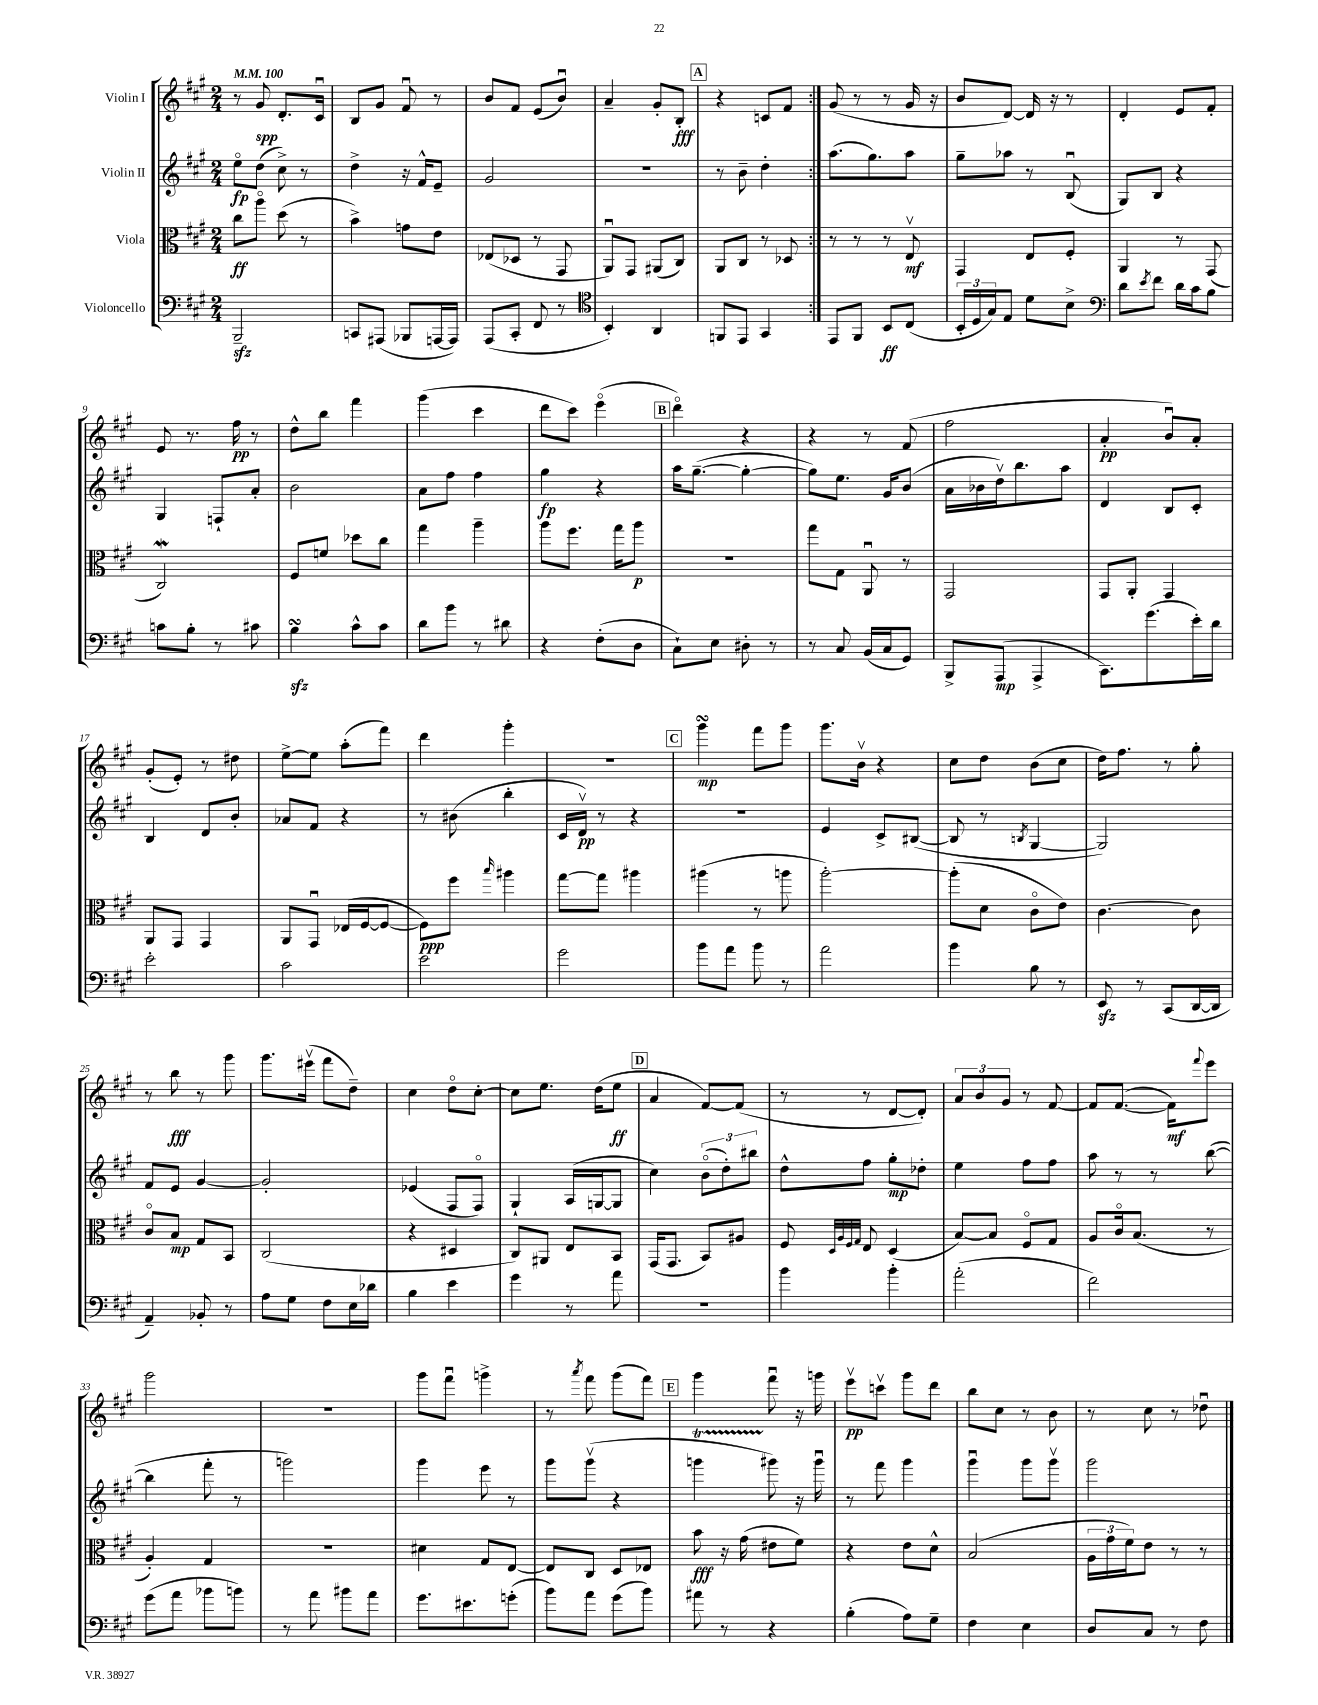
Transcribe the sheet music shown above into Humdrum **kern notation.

**kern	**dynam	**kern	**dynam	**kern	**dynam	**kern	**dynam
*part4	*part4	*part3	*part3	*part2	*part2	*part1	*part1
*staff4	*staff4	*staff3	*staff3	*staff2	*staff2	*staff1	*staff1
*I"Violoncello	*	*I"Viola	*	*I"Violin II	*	*I"Violin I	*
*clefF4	*	*clefC3	*	*clefG2	*	*clefG2	*
*k[f#c#g#]	*	*k[f#c#g#]	*	*k[f#c#g#]	*	*k[f#c#g#]	*
*M2/4	*	*M2/4	*	*M2/4	*	*M2/4	*
*MM100	*	*MM100	*	*MM100	*	*MM100	*
=1	=1	=1	=1	=1	=1	=1	=1
2BBBzz~/	.	8cc#\L	ff	8ee\L	fp	8r	.
.	.	8aa\J	.	(8dd\J	.	8g#/	spp
.	.	(8dd\	.	8cc#^\)	.	8.d'/L	.
.	.	8r	.	8r	.	.	.
.	.	.	.	.	.	16c#u/Jk	.
=2	=2	=2	=2	=2	=2	=2	=2
8CCn/L	.	4b^\)	.	4dd^\	.	8B/L	.
(8AAA#X/J	.	.	.	.	.	8g#/J	.
8BBB-X/L	.	8gn\L	.	16r	.	8f#u/	.
.	.	.	.	16f#^^/KL	.	.	.
[16AAAn/L	.	8e\J	.	8e~/J	.	8r	.
16AAA/JJ])	.	.	.	.	.	.	.
=3	=3	=3	=3	=3	=3	=3	=3
(8AAA/L	.	(8E-X/L	.	2g#/	.	8b/L	.
8CC#'/J	.	8D-X/J	.	.	.	8f#/J	.
8FF#/	.	8r	.	.	.	(8e/L	.
8r	.	8GG#/	.	.	.	8bu/J)	.
=4	=4	=4	=4	=4	=4	=4	=4
*clefC4	*	*	*	*	*	*	*
4BB'/)	.	8AAu/L)	.	2r	.	4a~/	.
.	.	8GG#/J	.	.	.	.	.
4AA/	.	(8AA#X/L	.	.	.	8g#'/L	.
.	.	8C#/J)	.	.	.	8B'/J	fff
!!LO:REH:place=s1:t=A
=5	=5	=5	=5	=5	=5	=5	=5
8FFn/L	.	8AA/L	.	8r	.	4r	.
8EE/J	.	8C#/J	.	8b~\	.	.	.
4GG#/	.	8r	.	4dd'\	.	8cn/L	.
.	.	8D-X/	.	.	.	8f#/J	.
=6:|!	=6:|!	=6:|!	=6:|!	=6:|!	=6:|!	=6:|!	=6:|!
8EE/L	.	8r	.	(8.aa\L	.	(8g#/	.
8FF#/J	.	8r	.	.	.	8r	.
.	.	.	.	8.gg#\)	.	.	.
8BB/L	ff	8r	.	.	.	8r	.
(8C#/J	.	8Ev/	mf	8aa\J	.	16g#/	.
.	.	.	.	.	.	16r	.
=7	=7	=7	=7	=7	=7	=7	=7
24BB'/LL	.	4GG#/	.	8gg#~\L	.	8b/L	.
24D/	.	.	.	.	.	.	.
24G#/J)	.	.	.	.	.	.	.
8E/J	.	.	.	8aa-X\J	.	[8d/J)	.
8d\L	.	8E/L	.	8r	.	16d/]	.
.	.	.	.	.	.	16r	.
8B^\J	.	8F#'/J	.	(8Bu/	.	8r	.
=8	=8	=8	=8	=8	=8	=8	=8
*clefF4	*	*	*	*	*	*	*
8d\L	.	4AA/	.	8G#/L)	.	4d'/	.
8qe/	.	.	.	.	.	.	.
8f#\J	.	.	.	8B/J	.	.	.
16d\LL	.	8r	.	4r	.	8e/L	.
16c#\J	.	.	.	.	.	.	.
8B\J	.	(8GG#/	.	.	.	8f#'/J	.
!!LO:LB:g=z
=9	=9	=9	=9	=9	=9	=9	=9
8cn\L	.	2C#W/)	.	4G#/	.	8e/	.
8B'\J	.	.	.	.	.	8.r	.
8r	.	.	.	8Fn`/L	.	.	.
.	.	.	.	.	.	16ff#\	pp
8c#X\	.	.	.	8a'/J	.	8r	.
=10	=10	=10	=10	=10	=10	=10	=10
4BzzsSSS\	.	8F#/L	.	2b\	.	8dd^^\L	.
.	.	8fn/J	.	.	.	8bb\J	.
8c#^^\L	.	8dd-X\L	.	.	.	4fff#\	.
8c#\J	.	8cc#\J	.	.	.	.	.
=11	=11	=11	=11	=11	=11	=11	=11
8d\L	.	4gg#\	.	8a\L	.	(4ggg#\	.
8b\J	.	.	.	8ff#\J	.	.	.
8r	.	4aa~\	.	4ff#\	.	4ccc#\	.
8d#X\	.	.	.	.	.	.	.
=12	=12	=12	=12	=12	=12	=12	=12
4r	.	8aa\L	.	4gg#\	fp	8ddd\L	.
.	.	8.ff#\J	.	.	.	8ccc#\J)	.
(8F#'\L	.	.	.	4r	.	(4eee\	.
.	.	16gg#\KL	.	.	.	.	.
8D\J	.	8aa\J	p	.	.	.	.
!!LO:REH:place=s1:t=B
=13	=13	=13	=13	=13	=13	=13	=13
8C#`\L)	.	2r	.	16aa\KL	.	4ddd\)	.
.	.	.	.	([8.gg#~\J	.	.	.
8E\J	.	.	.	.	.	.	.
8D#X'\	.	.	.	4gg#'\_	.	4r	.
8r	.	.	.	.	.	.	.
=14	=14	=14	=14	=14	=14	=14	=14
8r	.	8gg#\L	.	8gg#\L])	.	4r	.
8C#/	.	8G#\J	.	8.ee\J	.	.	.
(16BB/LL	.	8AAu/	.	.	.	8r	.
16C#/J	.	.	.	16g#/KL	.	.	.
8GG#/J)	.	8r	.	(8b/J	.	(8f#/	.
=15	=15	=15	=15	=15	=15	=15	=15
8BBB^/L	.	2GG#/	.	16a\LL	.	2ff#\	.
.	.	.	.	16b-X\	.	.	.
(8AAA/J	mp	.	.	16ddv\J)	.	.	.
.	.	.	.	8.bb\	.	.	.
4AAA^/	.	.	.	.	.	.	.
.	.	.	.	8aa\J	.	.	.
=16	=16	=16	=16	=16	=16	=16	=16
8.CC#\L)	.	8GG#/L	.	4d/	.	4a'/	pp
.	.	8AA'/J	.	.	.	.	.
(8.g#\	.	.	.	.	.	.	.
.	.	4GG#/	.	8B/L	.	8bu/L)	.
16e'\L)	.	.	.	8c#'/J	.	8a'/J	.
16d\JJ	.	.	.	.	.	.	.
!!LO:LB:g=z
=17	=17	=17	=17	=17	=17	=17	=17
2e'\	.	8AA/L	.	4B/	.	(8g#'/L	.
.	.	8GG#/J	.	.	.	8e'/J)	.
.	.	4GG#/	.	8d/L	.	8r	.
.	.	.	.	8b'/J	.	8dd#X\	.
=18	=18	=18	=18	=18	=18	=18	=18
2c#\	.	8AA/L	.	8a-X/L	.	[8ee^\L	.
.	.	8GG#u/J	.	8f#/J	.	8ee\J]	.
.	.	(16E-X/LL	.	4r	.	(8aa'\L	.
.	.	[16F#/J	.	.	.	.	.
.	.	8F#/J_	.	.	.	8fff#\J)	.
=19	=19	=19	=19	=19	=19	=19	=19
2e\	.	8F#\L])	ppp	8r	.	4ddd\	.
.	.	8ff#\J	.	(8b#X\	.	.	.
.	.	16qqbb/	.	.	.	.	.
.	.	4aa#X\	.	4bb'\	.	4ggg#'\	.
=20	=20	=20	=20	=20	=20	=20	=20
2g#\	.	[8gg#\L	.	16c#/LL	.	2r	.
.	.	.	.	16dv/JJ)	pp	.	.
.	.	8gg#\J]	.	8r	.	.	.
.	.	4aa#X\	.	4r	.	.	.
!!LO:REH:place=s1:t=C
=21	=21	=21	=21	=21	=21	=21	=21
8b\L	.	(4aa#X\	.	2r	.	4ggg#sSsS\	mp
8a\J	.	.	.	.	.	.	.
8b\	.	8r	.	.	.	8fff#\L	.
8r	.	8aan\	.	.	.	8ggg#\J	.
=22	=22	=22	=22	=22	=22	=22	=22
2a\	.	[2aa'\)	.	4e/	.	8.ggg#\L	.
.	.	.	.	.	.	16bv\Jk	.
.	.	.	.	8c#^/L	.	4r	.
.	.	.	.	([8B#X/J	.	.	.
=23	=23	=23	=23	=23	=23	=23	=23
4b\	.	(8aa'\L]	.	8B#/]	.	8cc#\L	.
.	.	8d\J	.	8r	.	8dd\J	.
.	.	.	.	8qBn/	.	.	.
8B\	.	8c#\L	.	[4G#/	.	(8b\L	.
8r	.	8e\J)	.	.	.	8cc#\J	.
=24	=24	=24	=24	=24	=24	=24	=24
8EEzz/	.	[4.c#\	.	2G#/])	.	16dd\KL)	.
.	.	.	.	.	.	8.ff#\J	.
8r	.	.	.	.	.	.	.
(8CC#/L	.	.	.	.	.	8r	.
[16DD/L	.	8c#\]	.	.	.	8gg#'\	.
16DD/JJ]	.	.	.	.	.	.	.
!!LO:LB:g=z
=25	=25	=25	=25	=25	=25	=25	=25
4AA~/)	.	8c#/L	.	8f#/L	.	8r	.
.	.	8B/J	mp	8e/J	.	8bb\	fff
8BB-X'/	.	8G#/L	.	[4g#/	.	8r	.
8r	.	8BB/J	.	.	.	8ggg#\	.
=26	=26	=26	=26	=26	=26	=26	=26
8A\L	.	(2C#/	.	2g#'/]	.	8.ggg#\L	.
8G#\J	.	.	.	.	.	.	.
.	.	.	.	.	.	(16eee#Xv\Jk	.
8F#\L	.	.	.	.	.	8fff#\L	.
16E\L	.	.	.	.	.	8dd~\J)	.
16d-X\JJ	.	.	.	.	.	.	.
=27	=27	=27	=27	=27	=27	=27	=27
4B\	.	4r	.	(4e-X/	.	4cc#\	.
4e\	.	4D#X/	.	8F#/L	.	8dd\L	.
.	.	.	.	8F#/J)	.	[8cc#'\J	.
=28	=28	=28	=28	=28	=28	=28	=28
4g#\	.	8C#/L)	.	4G#`/	.	8cc#\L]	.
.	.	8AA#X/J	.	.	.	8.ee\J	.
8r	.	8E/L	.	(16A/LL	.	.	.
.	.	.	.	[16Gn/J	.	(16dd\KL	.
8a\	.	8BB/J	.	8G/J]	.	8ee\J	ff
!!LO:REH:place=s1:t=D
=29	=29	=29	=29	=29	=29	=29	=29
2r	.	(16GG#/KL	.	4cc#\)	.	4a/	.
.	.	8.GG#/J	.	.	.	.	.
.	.	8BB/L)	.	(12b\L	.	[8f#/L)	.
.	.	.	.	12dd'\)	.	.	.
.	.	8A#X/J	.	.	.	(8f#/J]	.
.	.	.	.	12bb#X\J	.	.	.
=30	=30	=30	=30	=30	=30	=30	=30
4b\	.	8F#/	.	8dd^^\L	.	8r	.
.	.	32qqD/LLL	.	.	.	.	.
.	.	32qqA/	.	.	.	.	.
.	.	32qqF#/	.	.	.	.	.
.	.	32qqG#/JJJ	.	.	.	.	.
.	.	8E/	.	8ff#\J	.	8r	.
4b'\	.	(4D/	.	8gg#'\L	mp	[8d/L	.
.	.	.	.	8dd-X'\J	.	8d'/J])	.
=31	=31	=31	=31	=31	=31	=31	=31
(2a'\	.	[8B/L)	.	4ee\	.	12a/L	.
.	.	.	.	.	.	12b/	.
.	.	8B/J]	.	.	.	.	.
.	.	.	.	.	.	12g#/J	.
.	.	8F#/L	.	8ff#\L	.	8r	.
.	.	8G#/J	.	8ff#\J	.	[8f#/	.
=32	=32	=32	=32	=32	=32	=32	=32
2f#\)	.	8A/L	.	8aa\	.	8f#/L]	.
.	.	16c#/k	.	8r	.	([8.f#/J	.
.	.	(8.B/J	.	.	.	.	.
.	.	.	.	8r	.	.	.
.	.	.	.	.	.	16f#\KL])	mf
.	.	.	.	.	.	8qqfff#/	.
.	.	8r	.	([8bb\	.	8eee\J	.
!!LO:LB:g=z
=33	=33	=33	=33	=33	=33	=33	=33
(8g#\L	.	4A'/)	.	4bb\]	.	2ggg#\	.
8a\J	.	.	.	.	.	.	.
8b-X\L	.	4G#/	.	8fff#'\	.	.	.
8bn\J)	.	.	.	8r	.	.	.
=34	=34	=34	=34	=34	=34	=34	=34
8r	.	2r	.	2gggn\)	.	2r	.
8a\	.	.	.	.	.	.	.
8b#X\L	.	.	.	.	.	.	.
8a\J	.	.	.	.	.	.	.
=35	=35	=35	=35	=35	=35	=35	=35
8.g#\L	.	4d#X\	.	4ggg#\	.	8ggg#\L	.
.	.	.	.	.	.	8fff#u\J	.
8.e#X\	.	.	.	.	.	.	.
.	.	8G#/L	.	8eee\	.	4gggn^\	.
(8gn'\J	.	[8E/J	.	8r	.	.	.
=36	=36	=36	=36	=36	=36	=36	=36
8b\L)	.	8E/L]	.	8ggg#\L	.	8r	.
.	.	.	.	.	.	8qaaa/	.
8a\J	.	8C#/J	.	(8ggg#v\J	.	8fff#\	.
(8g#\L	.	8D/L	.	4r	.	(8ggg#\L	.
8b\J)	.	8E-X/J	.	.	.	8fff#\J)	.
!!LO:REH:place=s1:t=E
=37	=37	=37	=37	=37	=37	=37	=37
8a#X\	.	8b\	fff	4gggnT\	.	4ggg#\	.
8r	.	16r	.	.	.	.	.
.	.	(16g#\	.	.	.	.	.
4r	.	8e#X\L	.	8ggg#X\)	.	8fff#u\	.
.	.	8f#\J)	.	16r	.	16r	.
.	.	.	.	16ggg#u\	.	16gggn\	.
=38	=38	=38	=38	=38	=38	=38	=38
(4B'\	.	4r	.	8r	.	8eeev\L	pp
.	.	.	.	8fff#\	.	8cccnv\J	.
8A\L)	.	8e\L	.	4ggg#\	.	8ggg#\L	.
8G#~\J	.	8d^^\J	.	.	.	8ddd\J	.
=39	=39	=39	=39	=39	=39	=39	=39
4F#\	.	(2B/	.	4ggg#u\	.	8bb\L	.
.	.	.	.	.	.	8cc#\J	.
4E\	.	.	.	8ggg#\L	.	8r	.
.	.	.	.	8ggg#v\J	.	8b\	.
=40	=40	=40	=40	=40	=40	=40	=40
8D/L	.	24A\LL	.	2ggg#\	.	8r	.
.	.	24g#\	.	.	.	.	.
.	.	24f#\J)	.	.	.	.	.
8C#/J	.	8e\J	.	.	.	8cc#\	.
8r	.	8r	.	.	.	8r	.
8F#\	.	8r	.	.	.	8dd-Xu\	.
==	==	==	==	==	==	==	==
*-	*-	*-	*-	*-	*-	*-	*-
